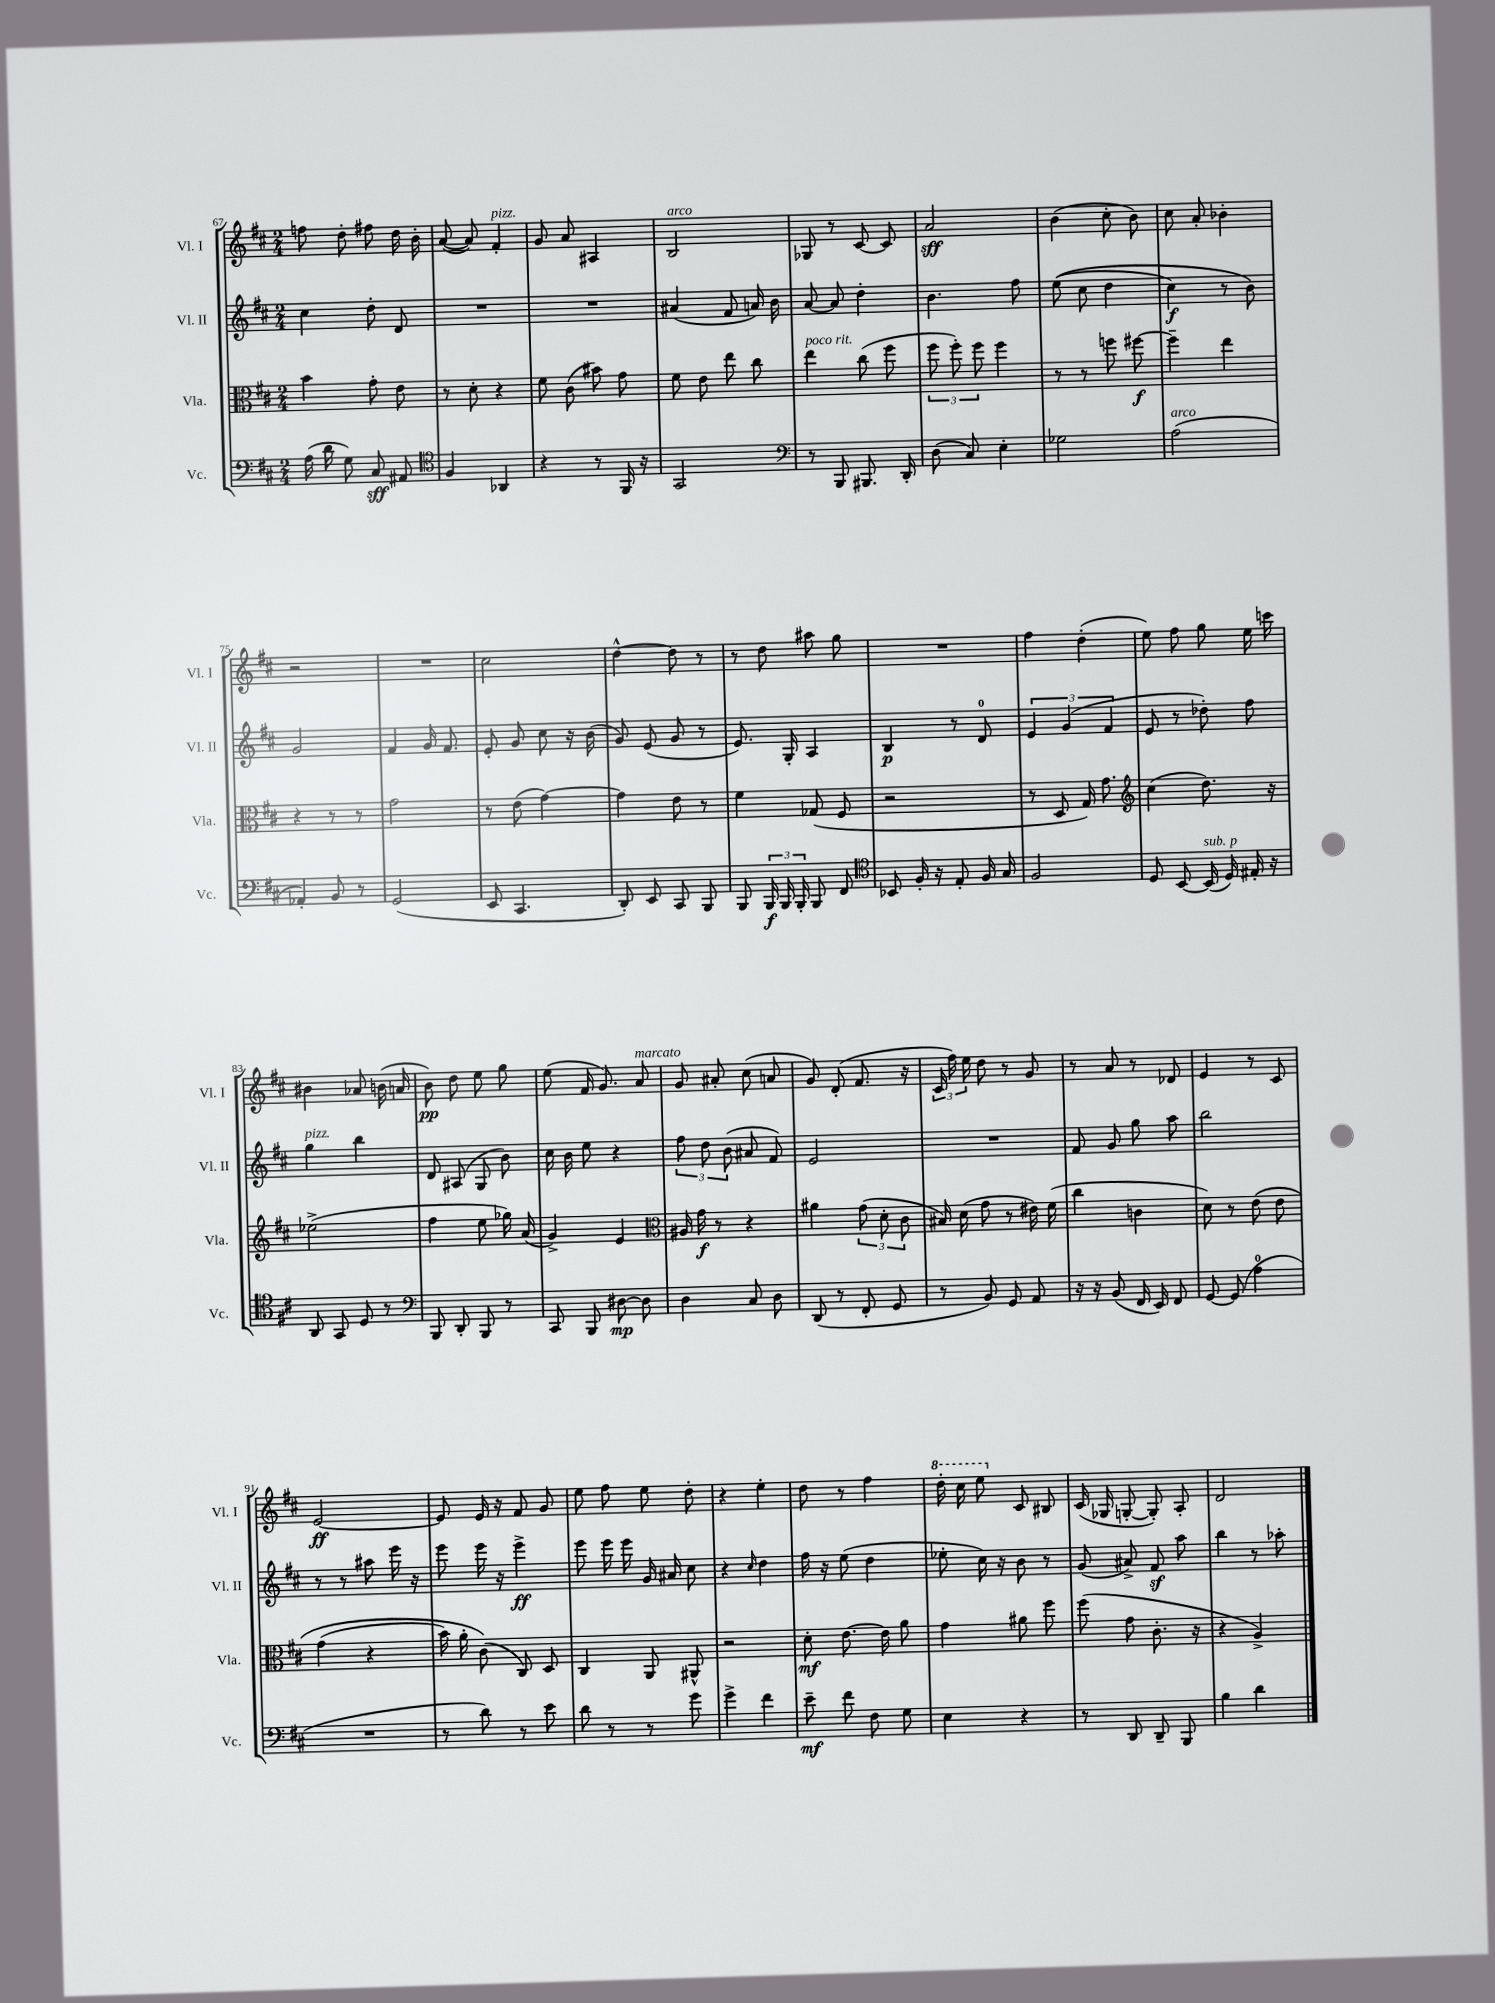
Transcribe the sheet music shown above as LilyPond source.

<<
\new StaffGroup <<
\new Staff = "s0" \with { instrumentName = "Vl. I" shortInstrumentName = "Vl. I" } {
    \clef treble \key d \major \numericTimeSignature \time 2/4
    \autoBeamOff f''8 d''8-. fis''8 d''16 b'16-. |
    a'8~( a'8) fis'4-.^\markup { \italic "pizz." } |
    g'8 a'8 ais4 |
    b2^\markup { \italic "arco" } |
    ges8 r8 cis'8~ cis'8 |
    a'2\sff |
    b'4( cis''8-. b'8) |
    cis''8 a'8-. bes'4-. |
    r2 |
    R2 |
    cis''2 |
    d''4~-^ d''8 r8 |
    r8 d''8 ais''8 g''8 |
    R2 |
    fis''4 d''4-.( |
    e''8) fis''8 g''8 e''16 c'''16 |
    bis'4 aes'8 b'16( a'16 |
    b'8\pp) d''8 e''8 g''8 |
    e''8( fis'16 g'8.) a'8^\markup { \italic "marcato" } |
    g'8 ais'8-. cis''8( a'8 |
    g'8) d'8-.( fis'8. r16 |
    \tuplet 3/2 { cis'16 fis''16) e''16 } d''8 r8 g'8 |
    r8 a'8 r8 des'8 |
    e'4 r8 cis'8 |
    e'2~\ff |
    e'8 e'16 r16 fis'8 g'8 |
    e''8 fis''8 e''8 d''8-. |
    r4 e''4-. |
    d''8 r8 fis''4 |
    \ottava #1 d'''16-. cis'''16 e'''8 \ottava #0 cis'8 bis8 |
    cis'16( ges16 g8~-. g8-.) a8-. |
    d'2 \bar "|." |
}
\new Staff = "s1" \with { instrumentName = "Vl. II" shortInstrumentName = "Vl. II" } {
    \clef treble \key d \major \numericTimeSignature \time 2/4
    \autoBeamOff cis''4 d''8-. d'8 |
    R2 |
    R2 |
    ais'4( fis'8 a'16) b'16 |
    a'8~ a'8 d''4-. |
    b'4. fis''8 |
    e''8(\( cis''8 d''4 |
    cis''4\f) r8 b'8\) |
    g'2 |
    fis'4 g'16 fis'8. |
    e'8-. g'8 cis''8 r16 b'16( |
    g'8) e'8( g'8 r8 |
    e'8.) g16-. a4 |
    b4\p r8 d'8-0 |
    \tuplet 3/2 { e'4 g'4( fis'4 } |
    e'8 r8 des''8-.) fis''8 |
    g''4^\markup { \italic "pizz." } b''4 |
    d'8 ais8( g8 b'8) |
    cis''16 b'16 e''8 r4 |
    \tuplet 3/2 { fis''8 d''8 b'8( } ais'8 fis'8) |
    e'2 |
    R2 |
    fis'8 g'8 g''8 a''8 |
    b''2 |
    r8 r8 ais''8 e'''16 r16 |
    e'''8 e'''16 r16 e'''4->\ff |
    e'''8 e'''16 e'''16 g'16 ais'16 cis''8 |
    r4 \grace { cis''16 } d''4 |
    fis''16 r16 e''8( d''4 |
    ees''8-. cis''16) r16 b'8 r8 |
    g'8( ais'8->) fis'8\sf a''8 |
    b''4 r8 aes''8-. \bar "|." |
}
\new Staff = "s2" \with { instrumentName = "Vla." shortInstrumentName = "Vla." } {
    \clef alto \key d \major \numericTimeSignature \time 2/4
    \autoBeamOff b'4 g'8-. e'8 |
    r8 d'8-. r4 |
    fis'8 cis'8( bis'8) g'8 |
    fis'8 e'8 e''8 cis''8 |
    e''4^\markup { \italic "poco rit." } cis''8( fis''8 |
    \tuplet 3/2 { fis''8 fis''8-.) fis''8 } fis''4 |
    r8 r8 f''8 fis''8~\f |
    fis''4-- e''4 |
    r4 r8 r8 |
    g'2 |
    r8 e'8( g'4~) |
    g'4 e'8 r8 |
    fis'4 ges8( fis8 |
    r2 |
    r8 d8 g16) g'8. |
    \clef treble cis''4( d''8.) r16 |
    ees''2->( |
    fis''4 e''8 ges''16) a'16( |
    g'4->) e'4 |
    \clef alto ais16 g'16\f r8 r4 |
    ais'4 \tuplet 3/2 { g'8( d'8-. cis'8 } |
    bis16) d'16( g'8 r8 eis'16) fis'16( |
    cis''4 c'4 |
    d'8) r8 e'8\( e'8 |
    g'4( r4 |
    b'16) a'16-. cis'8(\) cis8) d8 |
    cis4 a,8 ais,8-^ |
    r2 |
    d'8-.\mf e'8.~ e'16 a'8 |
    g'4 ais'8 fis''8 |
    fis''8( g'8 cis'8.-. r16 |
    r4 a4->) \bar "|." |
}
\new Staff = "s3" \with { instrumentName = "Vc." shortInstrumentName = "Vc." } {
    \clef bass \key d \major \numericTimeSignature \time 2/4
    \autoBeamOff a16( d'16 g8) cis8\sff ais,8 |
    \clef tenor fis4 aes,4 |
    r4 r8 fis,16 r16 |
    g,2 |
    \clef bass r8 b,,8 bis,,8. d,16-. |
    d8( cis8) e4-. |
    ges2 |
    a2^\markup { \italic "arco" }( |
    aes,4-.) b,8 r8 |
    g,2( |
    e,8 cis,4. |
    d,8-.) e,8 cis,8 b,,8 |
    b,,8 \tuplet 3/2 { b,,16\f b,,16 b,,16-. } b,,8 fis,8 |
    \clef tenor bes,8 fis16-. r16 e8-. fis16 g16 |
    fis2 |
    d8 b,8~ b,16^\markup { \italic "sub. p" }( d16) eis16-. r16 |
    a,8 g,8 d8 r8 |
    \clef bass b,,8 d,8-. b,,8 r8 |
    cis,8 b,,8 dis8~\mp dis8 |
    d4 cis8 d8 |
    d,8( r8 fis,8-. g,8 |
    r8 b,8) g,8 a,8 |
    r16 r16 b,8( fis,16 e,16) fis,8 |
    g,8~ g,8( a4-0 |
    R2 |
    r8 d'8) r8 e'8 |
    d'8 r8 r8 g'8 |
    g'4-> fis'4 |
    e'8--\mf fis'8 fis8 g8 |
    e4 r4 |
    r8 d,8 d,8-- b,,8 |
    b4 d'4 \bar "|." |
}
>>
>>
\layout { \context { \Score currentBarNumber = #67 } }
